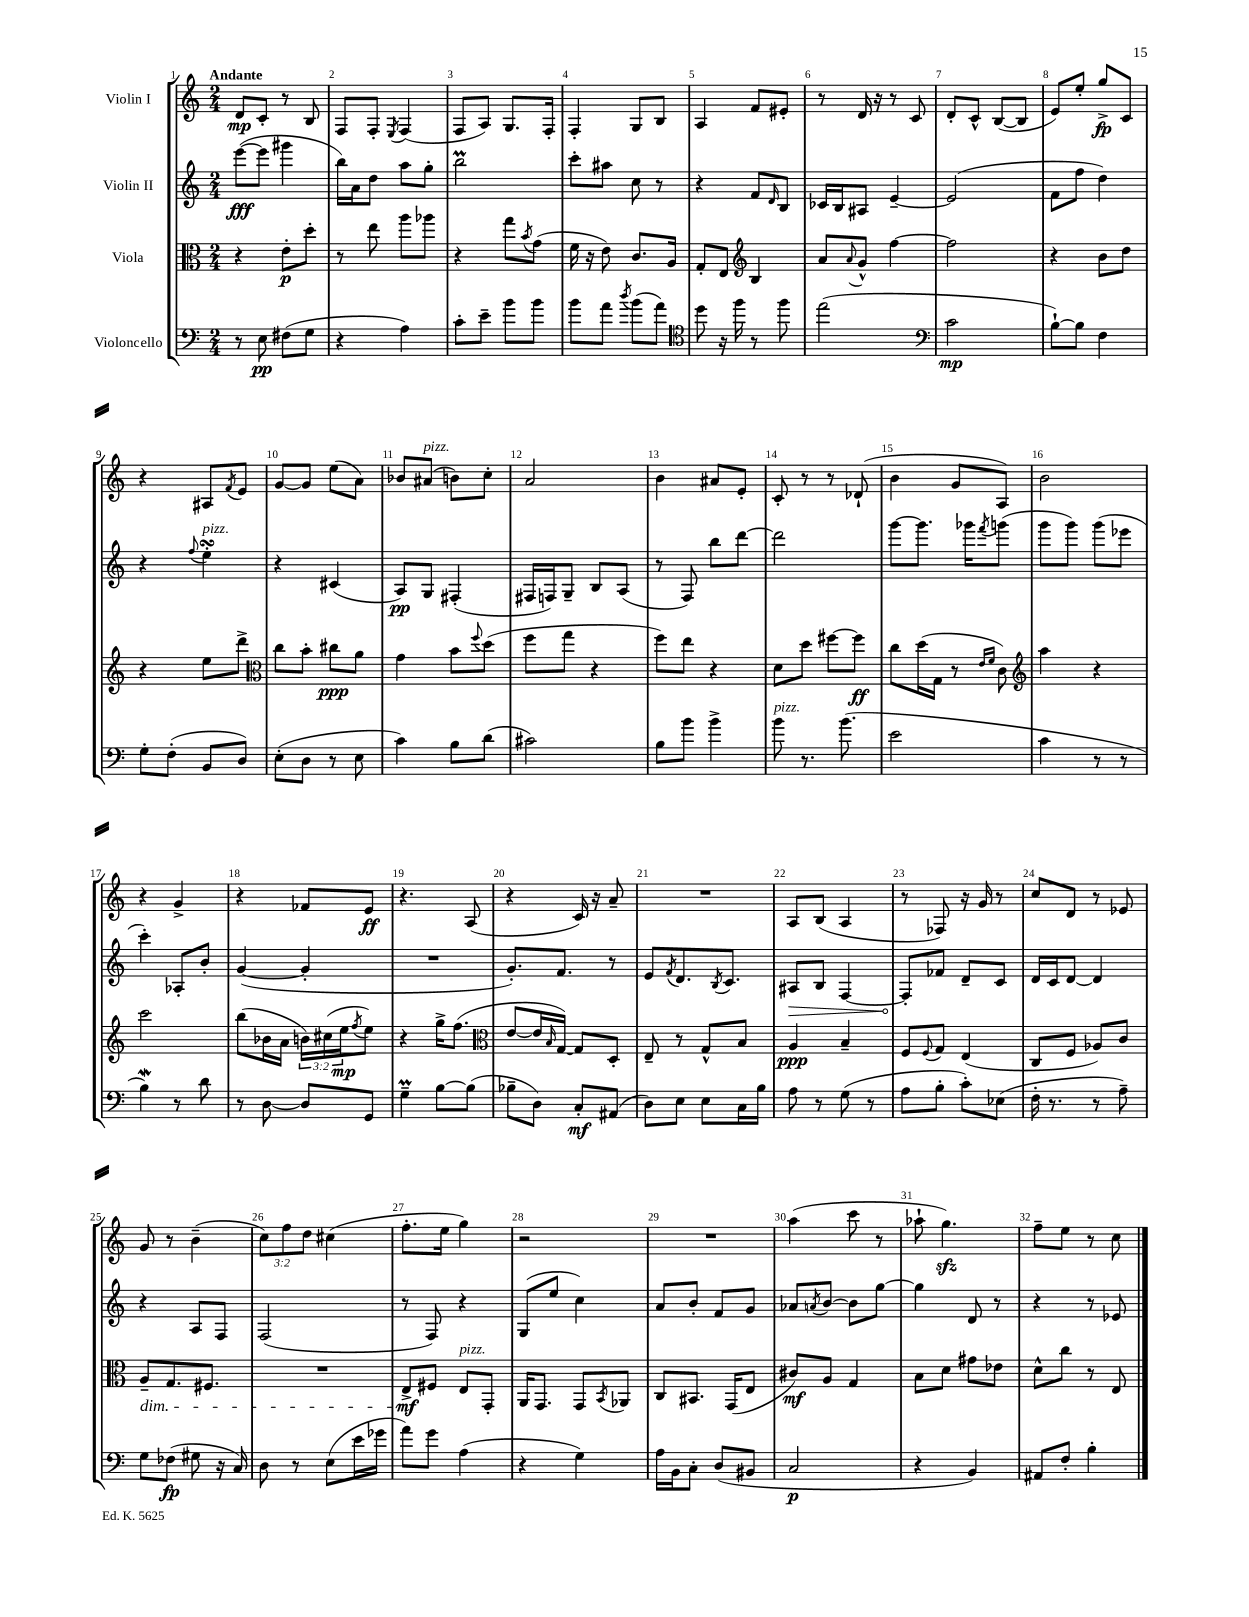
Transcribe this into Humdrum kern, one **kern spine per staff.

**kern	**kern	**kern	**kern
*staff4	*staff3	*staff2	*staff1
*clefF4	*clefC3	*clefG2	*clefG2
*k[]	*k[]	*k[]	*k[]
*M2/4	*M2/4	*M2/4	*M2/4
8r	4r	([8eee\L	8d/L
8E\	.	8eee\]J	8c'/J
(8F#\L	8e'\L	4ggg#\	8r
8G\J	8dd'\J	.	8B/
=	=	=	=
4r	8r	16bb\LL)	8F/L
.	.	16a\J	.
.	8ee\	8dd\J	8F'/J
.	.	.	8qE/
4A\)	8aa\L	8aa\L	(4F/
.	8aa-\J	8gg'\J	.
=	=	=	=
8c'\L	4r	2bb\	8F/L
8e~\J	.	.	8A/J)
8b\L	8gg\L	.	8.G/L
.	8qb/	.	.
8b\J	(8g\J	.	.
.	.	.	16F'/Jk
=	=	=	=
8b\L	16f\	8ccc'\L	4F'/
.	16r	.	.
8a\J	8e\)	8aa#\J	.
8qdd/	.	.	.
(8b\L	8.c/L	8cc\	8G/L
8a\J)	.	8r	8B/J
.	16A/Jk	.	.
=	=	=	=
*clefC4	*	*	*
8dd\	8G'/L	4r	4A/
16r	8E/J	.	.
16ff\	.	.	.
*	*clefG2	*	*
8r	4B/	8f/L	8f/L
.	.	16qqd/	.
8ff\	.	8B/J	8e#'/J
=	=	=	=
(2ee\	8a/L	16c-/LL	8r
.	.	16B/J	.
.	8qqa/	.	.
.	8g^^/J	8A#/J	16d/
.	.	.	16r
.	[4ff\	[4e~/	8r
.	.	.	8c/
=	=	=	=
*clefF4	*	*	*
2c\	2ff\]	(2e/]	8d'/L
.	.	.	8c^^/J
.	.	.	([8B/L
.	.	.	8B/]J
=	=	=	=
[8B`\L)	4r	8f\L	8e/L)
8B\]J	.	8ff\J	8ee'/J
4F\	8b\L	4dd\)	8gg^/L
.	8dd\J	.	8c/J
=	=	=	=
8G'\L	4r	4r	4r
(8F'\J	.	.	.
.	.	8qqff/	.
8BB/L	8ee\L	4ee'\	8A#/L
.	.	.	8qf/
8D/J)	8ddd^\J	.	8e/J
=	=	=	=
*	*clefC3	*	*
(8E'\L	8cc\L	4r	[8g/L
8D\J	8b'\J	.	8g/]J
8r	8cc#\L	(4c#/	(8ee\L
8E\	8a\J	.	8a\J)
=	=	=	=
4c\)	4g\	8A/L)	8b-/L
.	.	8G/J	(8a#/J
8B\L	8b\L	(4F#'/	8b\L)
.	8qqff/	.	.
(8d\J	(8dd\J	.	8cc'\J
=	=	=	=
2c#\)	8ff\L	16F#/LL	2a/
.	.	16F/J)	.
.	8gg\J	8G~/J	.
.	4r	8B/L	.
.	.	(8A/J	.
=	=	=	=
8B\L	8ff\L)	8r	4b\
8b\J	8ee\J	8F/)	.
4b^\	4r	8bb\L	8a#/L
.	.	[8ddd\J	8e'/J
=	=	=	=
8b\	8d\L	2ddd\]	8c'/
8.r	8dd\J	.	8r
.	[8ff#\L	.	8r
(8.b\	.	.	.
.	8ff#\]J	.	(8d-`/
=	=	=	=
2e\	8cc\L	[8ggg\L	4b\
.	(16dd\L	8.ggg\]J	.
.	16G\JJ	.	.
.	8r	.	8g/L
.	.	16ggg-\LK	.
.	16qqe/LL	.	.
.	16qqf/JJ	8qfff/	.
.	8c\)	(8ggg\J	8A/J)
=	=	=	=
*	*clefG2	*	*
4c\	4aa\	8ggg\L	2b\
.	.	8ggg\J)	.
8r	4r	(8ggg\L	.
8r	.	8eee-\J	.
=	=	=	=
4B\)	2ccc\	4ccc'\)	4r
8r	.	8A-'/L	4g^/
8d\	.	8b'/J	.
=	=	=	=
8r	(8bb\L	([4g/	4r
[8D\	16b-\L	.	.
.	16a\JJ	.	.
8D/]L	24b\LL)	4g'/]	8f-/L
.	(24cc#\	.	.
.	24ee\J	.	.
.	8qff/	.	.
8GG/J	8ee\J)	.	8e/J
=	=	=	=
4G~\	4r	2r	4.r
[8B\L	16gg^\LK	.	.
.	(8.ff\J	.	.
(8B\]J	.	.	(8A/
=	=	=	=
*	*clefC3	*	*
8B-~\L	[8e/L	8.g'/L)	4r
8D\J)	16e/]L	.	.
.	16qqB/	.	.
.	[16G/JJ)	8.f/J	.
8C'/L	8G/]L	.	16c/)
.	.	.	16r
(8AA#/J	8D'/J	8r	8a~/
=	=	=	=
8D\L)	8E~/	8e/L	2r
.	.	8qf/	.
8E\J	8r	8.d/	.
8E\L	8G^^/L	.	.
.	.	8qB/	.
.	.	8.c/J	.
16C\L	8B/J	.	.
16B\JJ	.	.	.
=	=	=	=
8A\	4A/	8A#/L	8A/L
8r	.	8B/J	(8B/J
(8G\	4B~/	[4F/	4A/
8r	.	.	.
=	=	=	=
8A\L	8F/L	8F'/]L	8r
.	8qqF/	.	.
8B'\J	8G/J	8f-/J	8F-/)
8c'\L)	(4E/	8d~/L	16r
.	.	.	16g/
(8E-\J	.	8c/J	8r
=	=	=	=
16F'\	8C/L	16d/LL	8cc/L
8.r	.	16c/J	.
.	8F/J	[8d/J	8d/J
8r	8A-/L)	4d/]	8r
8A~\)	8c/J	.	8e-/
=	=	=	=
8G\L	8A~/L	4r	8g/
(8F-\J	8.G/	.	8r
8G#\	.	8A/L	(4b~\
.	8.F#/J	.	.
16r	.	8F/J	.
16C/)	.	.	.
=	=	=	=
8D\	2r	(2F/	12cc\L)
.	.	.	12ff\
8r	.	.	.
.	.	.	12dd\J
(8E\L	.	.	(4cc#\
16e\L	.	.	.
16g-\JJ	.	.	.
=	=	=	=
8a\L)	8E^/L	8r	8.ff'\L
8g\J	8F#/J	8F/)	.
.	.	.	16ee\Jk
(4A\	8E/L	4r	4gg\)
.	8GG'/J	.	.
=	=	=	=
4r	16AA/LK	(8G/L	2r
.	8.GG/J	.	.
.	.	8ee/J	.
4G\)	8GG/L	4cc\)	.
.	8qBB/	.	.
.	8AA-/J	.	.
=	=	=	=
16A\LL	8C/L	8a/L	2r
16BB\J	.	.	.
8C'\J	8.BB#/J	8b'/J	.
(8D/L	.	8f/L	.
.	(16GG/LK	.	.
8BB#/J	8E/J	8g/J	.
=	=	=	=
2C/	8c#/L)	8a-/L	(4aa\
.	.	8qa/	.
.	8A/J	[8b/J	.
.	4G/	8b\]L	8ccc\
.	.	[8gg\J	8r
=	=	=	=
4r	8B\L	4gg\]	8aa-`\
.	8d\J	.	4.gg\)
4BB/)	8g#\L	8d/	.
.	8e-\J	8r	.
=	=	=	=
8AA#/L	8d^^\L	4r	8ff~\L
8F'/J	8cc\J	.	8ee\J
4B'\	8r	8r	8r
.	8E/	8e-/	8cc\
==	==	==	==
*-	*-	*-	*-
